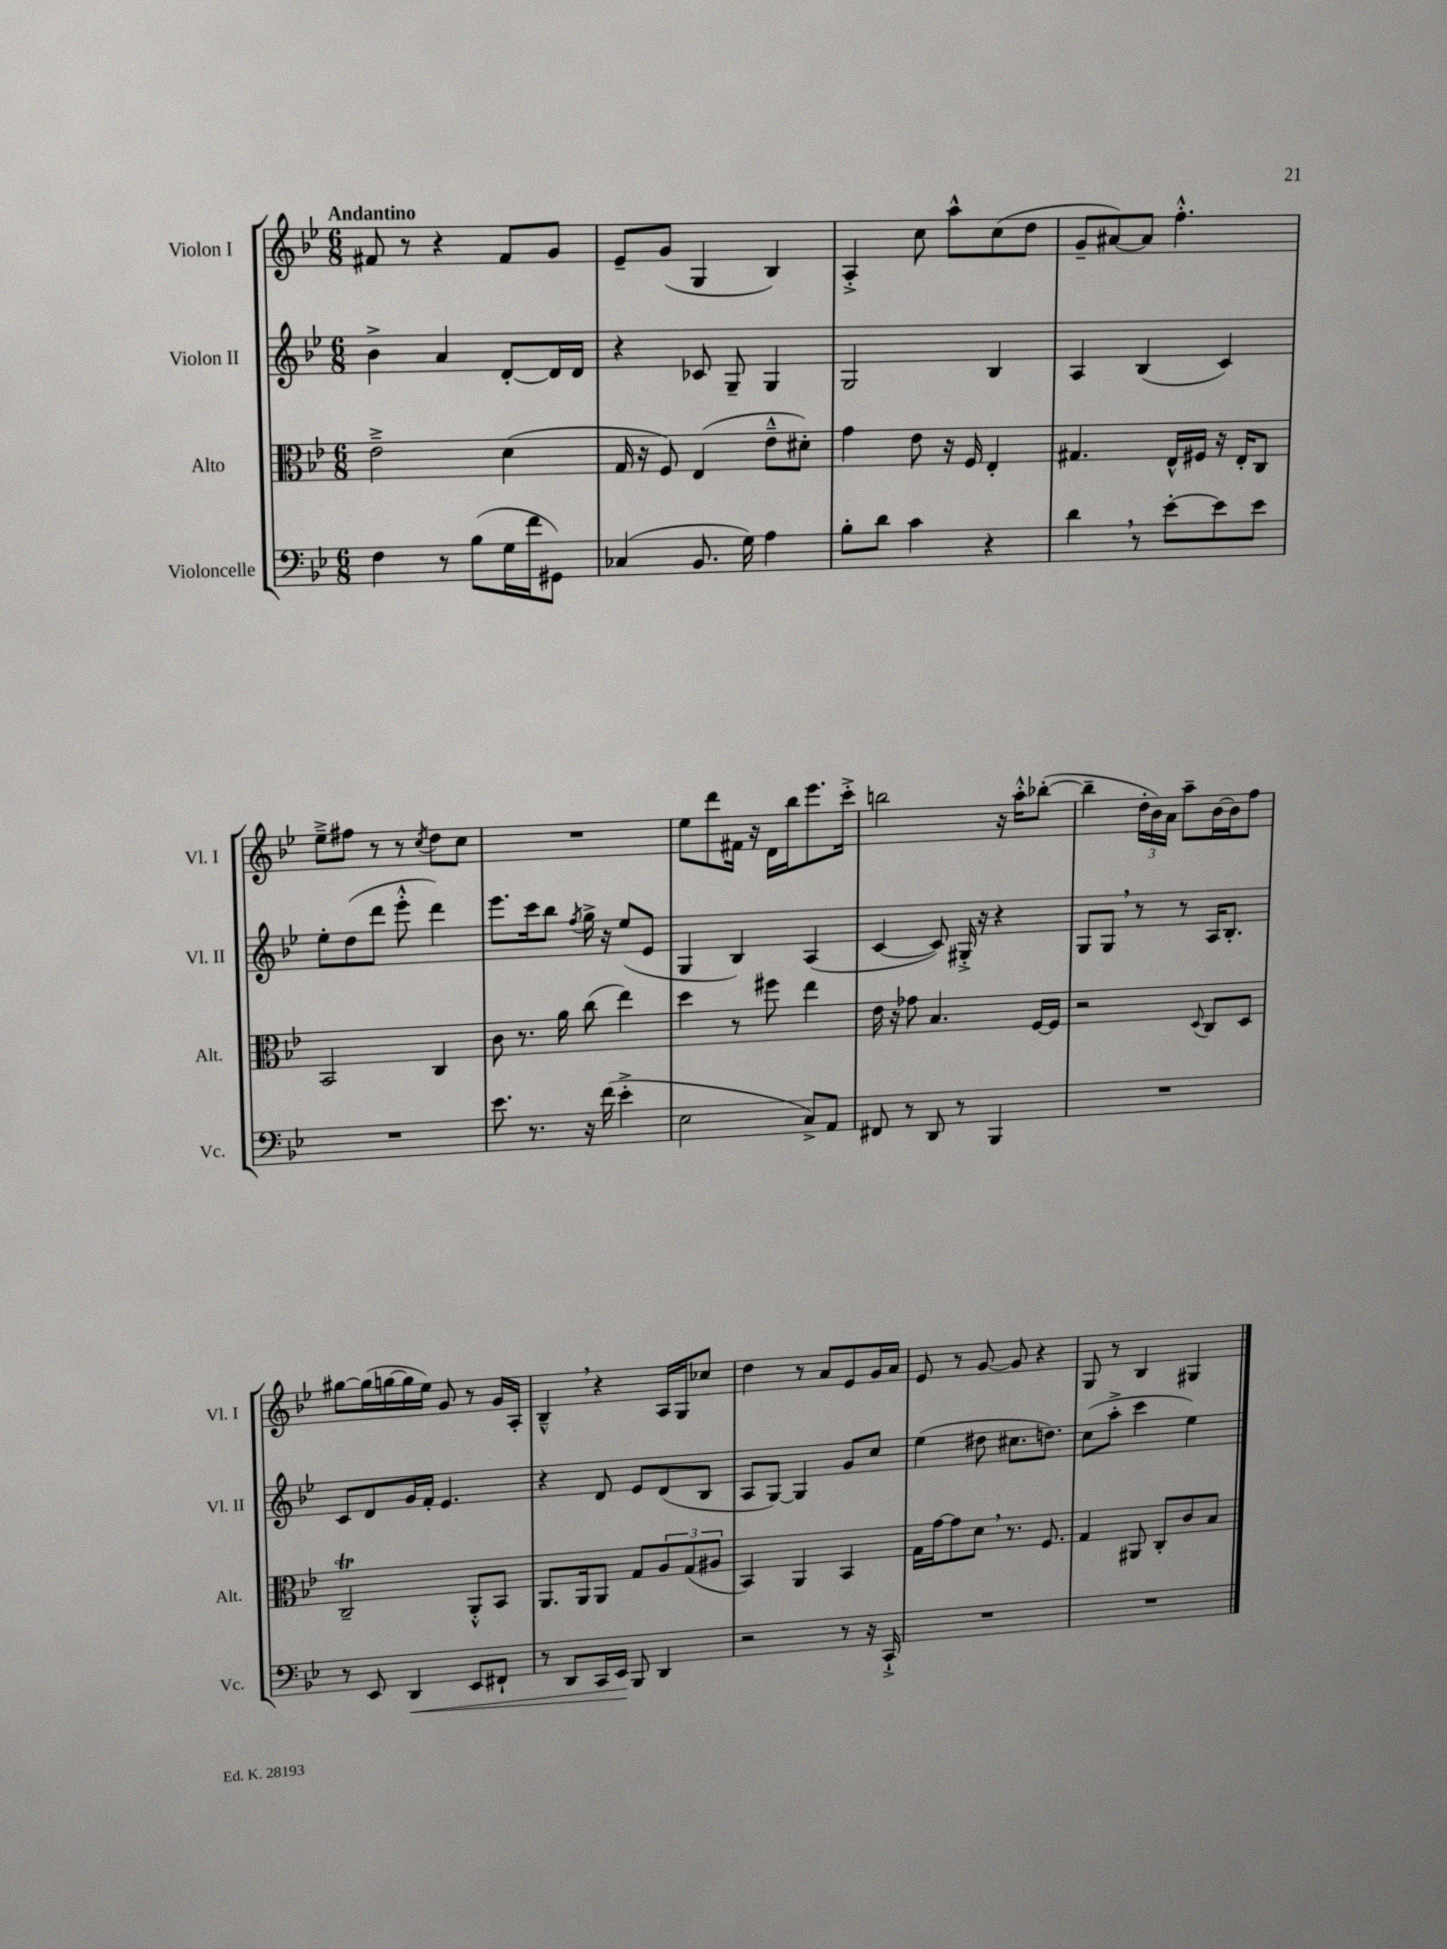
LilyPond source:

<<
\new StaffGroup <<
\new Staff = "s0" \with { instrumentName = "Violon I" shortInstrumentName = "Vl. I" } {
    \clef treble \key bes \major \numericTimeSignature \time 6/8 \tempo "Andantino"
    fis'8 r8 r4 fis'8 g'8 |
    ees'8-- g'8( g4 bes4) |
    a4-.-> c''8 a''8-^ c''8( d''8 |
    g'8-- ais'8~) ais'8 f''4.-.-^ |
    ees''8---> fis''8 r8 r8 \acciaccatura { c''8 } d''8 c''8 |
    R2. |
    ees''8 d'''8 fis'16 r16 d'16 bes''16 ees'''8. c'''16-.-> |
    b''2 r16 a''16-.-^ bes''8~-.( |
    bes''4-- \tuplet 3/2 { d''16-. bes'16) a'16 } a''8-- bes'16~ bes'16 f''8 |
    gis''8~ gis''16( g''16~ g''16 ees''16) g'8 r8 g'16 a16-. |
    bes4---^ \breathe r4 a16 g16 ces''8 |
    d''4 r8 a'8 ees'8 g'16 a'16 |
    ees'8 r8 g'8~ g'8 r4 |
    g8 r8 bes4 gis4 \bar "|." |
}
\new Staff = "s1" \with { instrumentName = "Violon II" shortInstrumentName = "Vl. II" } {
    \clef treble \key bes \major \numericTimeSignature \time 6/8
    bes'4-> a'4 d'8~-. d'16 d'16 |
    r4 ces'8 g8-- g4 |
    g2 bes4 |
    a4 bes4( c'4) |
    ees''8-. d''8( d'''8 ees'''8-.-^ d'''4) |
    ees'''8. c'''16 bes''8 \acciaccatura { f''8 } g''16-> r16 ees''8( ees'8 |
    g4 bes4) a4( |
    c'4~ c'8) gis16-.-> r16 r4 |
    g8 g8 \breathe r8 r8 a16 bes8.-. |
    c'8 d'8 g'16 f'16-. ees'4. |
    r4 d'8 ees'8 d'8( bes8 |
    a8 g8~) g4 g'8 c''8 |
    ees''4( dis''8 cis''8. d''8.) |
    c''8( a''8-.-> c'''4 ees''4) \bar "|." |
}
\new Staff = "s2" \with { instrumentName = "Alto" shortInstrumentName = "Alt." } {
    \clef alto \key bes \major \numericTimeSignature \time 6/8
    ees'2---> d'4( |
    g16 r16 f8) ees4( ees'8---^ dis'8-.) |
    g'4 ees'8 r16 f16 ees4-. |
    gis4. ees16-^ fis16 r16 ees16-. c8 |
    bes,2 c4 |
    c'8 r8. a'16 c''8( ees''4) |
    d''4 r8 fis''8 ees''4 |
    ees'16 r16 ges'8 bes4. f16~ f16 |
    r2 \appoggiatura { d8 } c8 d8 |
    c2--\trill a,8-.-^ bes,8 |
    a,8. a,16 a,8 g8 \tuplet 3/2 { a8 g8( ais8 } |
    bes,4) a,4 bes,4 |
    g16 g'16~ g'8 d'8 \breathe r8. f8. |
    g4 ais,8 c8-. c'8 bes8 \bar "|." |
}
\new Staff = "s3" \with { instrumentName = "Violoncelle" shortInstrumentName = "Vc." } {
    \clef bass \key bes \major \numericTimeSignature \time 6/8
    f4 r8 bes8( g16 f'16 gis,8) |
    ces4( bes,8. g16) a4 |
    bes8-. d'8 c'4 r4 |
    d'4 \breathe r8 ees'8~-. ees'8 ees'8 |
    R2. |
    ees'8. r8. r16 f'16( ees'4-.-> |
    ees2 c8->) a,8 |
    fis,8 r8 d,8 r8 bes,,4 |
    R2. |
    r8 ees,8 d,4\< ees,8 fis,8-! |
    r8 d,8 c,16 ees,16\! bes,,8 d,4 |
    r2 r8 r16 c,16-!-> |
    R2. |
    R2. \bar "|." |
}
>>
>>
\layout { \context { \Score \remove "Bar_number_engraver" } }
